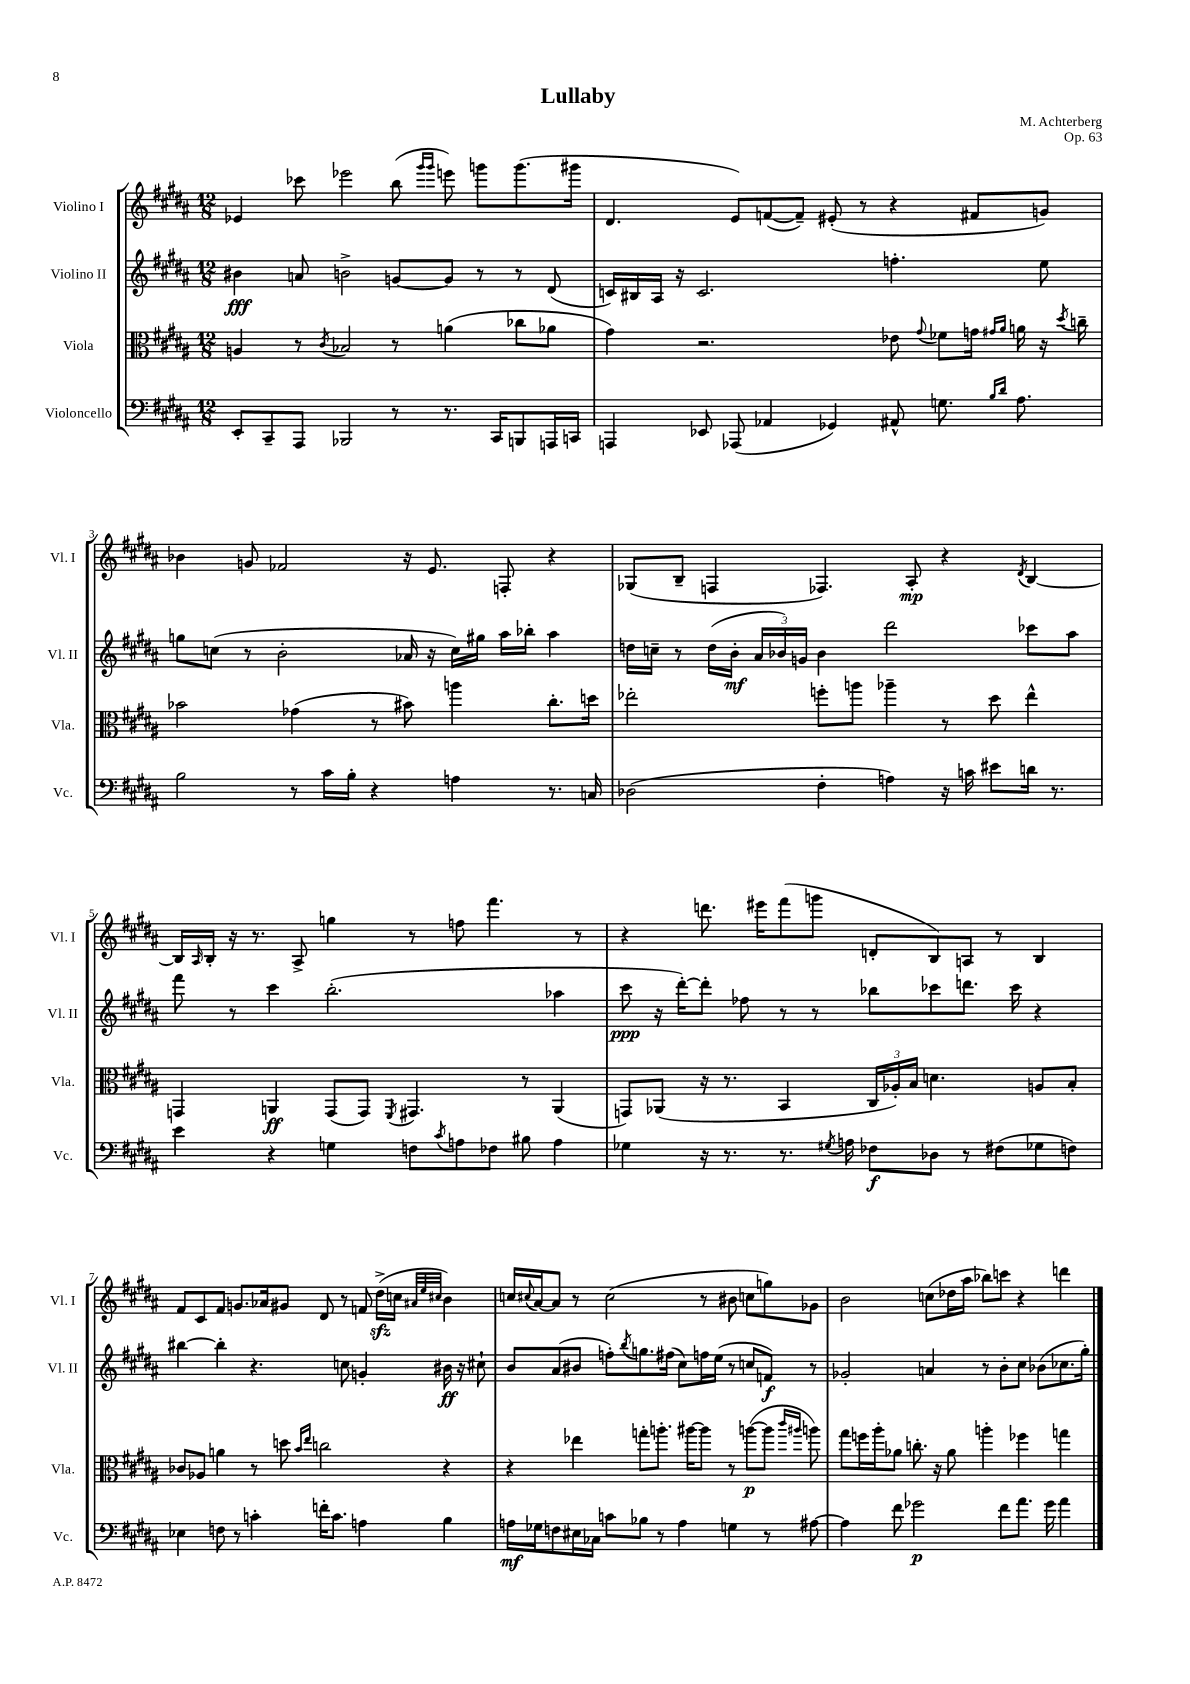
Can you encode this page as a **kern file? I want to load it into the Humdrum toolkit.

**kern	**dynam	**kern	**dynam	**kern	**dynam	**kern	**dynam
*part4	*part4	*part3	*part3	*part2	*part2	*part1	*part1
*staff4	*staff4	*staff3	*staff3	*staff2	*staff2	*staff1	*staff1
*I"Violoncello	*	*I"Viola	*	*I"Violino II	*	*I"Violino I	*
*I'Vc.	*	*I'Vla.	*	*I'Vl. II	*	*I'Vl. I	*
*clefF4	*	*clefC3	*	*clefG2	*	*clefG2	*
*k[f#c#g#d#a#]	*	*k[f#c#g#d#a#]	*	*k[f#c#g#d#a#]	*	*k[f#c#g#d#a#]	*
*M12/8	*	*M12/8	*	*M12/8	*	*M12/8	*
=1	=1	=1	=1	=1	=1	=1	=1
8EE'/L	.	4An/	.	4b#X\	fff	4e-X/	.
8CC#~/	.	.	.	.	.	.	.
8AAA#/J	.	8r	.	8an/	.	8ccc-X\	.
.	.	8qc#/	.	.	.	.	.
2BBB-X/	.	2B-X/	.	2bn^\	.	2eee-X\	.
8r	.	8r	.	[8gn/L	.	(8bb\	.
.	.	.	.	.	.	16qqggg#/LL	.
.	.	.	.	.	.	16qqggg#/JJ	.
8.r	.	(4an\	.	8g/J]	.	8eeen\)	.
.	.	.	.	8r	.	8gggn\L	.
16CC#/KL	.	.	.	.	.	.	.
8BBBn/	.	8cc-X\L	.	8r	.	(8.ggg\	.
16AAAn/L	.	8a-X\J	.	(8d#/	.	.	.
16CCn/JJ	.	.	.	.	.	16ggg#X\Jk	.
=2	=2	=2	=2	=2	=2	=2	=2
4AAAn/	.	4g#\)	.	16cn/LL)	.	4.d#/	.
.	.	.	.	16B#X/	.	.	.
.	.	.	.	16A#/JJ	.	.	.
.	.	.	.	16r	.	.	.
8EE-X/	.	2.r	.	2.c/	.	.	.
(8AAA-X/	.	.	.	.	.	8e/L)	.
4AA-X/	.	.	.	.	.	([8fn/	.
.	.	.	.	.	.	8f~/J])	.
4GG-X/)	.	.	.	.	.	(8e#X'/	.
.	.	.	.	.	.	8r	.
8AA#X^^/	.	8e-X\	.	4.ffn'\	.	4r	.
.	.	8qqg#/	.	.	.	.	.
8.Gn\	.	8f-X\L	.	.	.	.	.
.	.	16gn\Jk	.	.	.	8f#X/L	.
16qqB/LL	.	16qqg#X/LL	.	.	.	.	.
16qqd#/JJ	.	16qqa#/JJ	.	.	.	.	.
8.A#\	.	16an\	.	.	.	.	.
.	.	16r	.	8ee\	.	8gn/J)	.
.	.	8qdd#/	.	.	.	.	.
.	.	16ccn~\	.	.	.	.	.
!!LO:LB:g=z
=3	=3	=3	=3	=3	=3	=3	=3
2B\	.	2b-X\	.	8ggn\L	.	4b-X\	.
.	.	.	.	(8ccn\J	.	.	.
.	.	.	.	8r	.	8gn/	.
.	.	.	.	2b'\	.	2f-X/	.
8r	.	(4g-X\	.	.	.	.	.
16c#\LL	.	.	.	.	.	.	.
16B'\JJ	.	.	.	.	.	.	.
4r	.	8r	.	.	.	.	.
.	.	8b#X\)	.	16a-X/	.	16r	.
.	.	.	.	16r	.	8.e/	.
4An\	.	4aan\	.	16cc\LL)	.	.	.
.	.	.	.	16gg#X\JJ	.	.	.
.	.	.	.	16aa#\LL	.	8Fn'/	.
.	.	.	.	16bb-X'\JJ	.	.	.
8.r	.	8.cc#'\L	.	4aa#\	.	4r	.
16Cn/	.	16ddn\Jk	.	.	.	.	.
=4	=4	=4	=4	=4	=4	=4	=4
(2D-X\	.	2ee-X'\	.	16ddn\LL	.	(8G-X/L	.
.	.	.	.	16ccn~\JJ	.	.	.
.	.	.	.	8r	.	8B~/J	.
.	.	.	.	(16dd\LL	.	4Fn/	.
.	.	.	.	16b'\JJ	mf	.	.
.	.	.	.	24a#/LL	.	.	.
.	.	.	.	24b-X/)	.	.	.
.	.	.	.	24gn/JJ	.	.	.
4F#'\	.	8ffn'\L	.	4b-\	.	4.F-X/)	.
.	.	8aan\J	.	.	.	.	.
4An\)	.	4aa-X~\	.	2ddd#\	.	.	.
.	.	.	.	.	.	8A#'/	mp
16r	.	8r	.	.	.	4r	.
16cn\	.	.	.	.	.	.	.
8e#X\L	.	8dd#\	.	.	.	.	.
.	.	.	.	.	.	8qd#/	.
16dn\Jk	.	4ee-^^\	.	8ccc-X\L	.	[4B/	.
8.r	.	.	.	.	.	.	.
.	.	.	.	8aa#\J	.	.	.
!!LO:LB:g=z
=5	=5	=5	=5	=5	=5	=5	=5
4e\	.	4GGn/	.	8fff#\	.	16B/LL]	.
.	.	.	.	.	.	16qqA#/	.
.	.	.	.	.	.	16B'/JJ	.
.	.	.	.	8r	.	16r	.
.	.	.	.	.	.	8.r	.
4r	.	4AAn/	ff	4ccc#\	.	.	.
.	.	.	.	.	.	8A#^/	.
4Gn\	.	(8GG/L	.	(2.bb'\	.	4ggn\	.
.	.	8GG/J)	.	.	.	.	.
.	.	8qFF#/	.	.	.	.	.
8Fn\L	.	4.GG#X/	.	.	.	8r	.
8qc#/	.	.	.	.	.	.	.
8An\	.	.	.	.	.	8ffn\	.
8F-X\J	.	.	.	.	.	4.fff#\	.
8B#X\	.	8r	.	.	.	.	.
4A\	.	(4AA/	.	4aa-X\	.	.	.
.	.	.	.	.	.	8r	.
=6	=6	=6	=6	=6	=6	=6	=6
4G-X\	.	8GGn/L)	.	8ccc#\	ppp	4r	.
.	.	(8AA-X/J	.	16r	.	.	.
.	.	.	.	[16ddd#'\KL)	.	.	.
16r	.	16r	.	8ddd#'\J]	.	8.dddn\	.
8.r	.	8.r	.	.	.	.	.
.	.	.	.	8ff-X\	.	.	.
.	.	.	.	.	.	16eee#X\KL	.
8.r	.	4BB/	.	8r	.	(8fff#\	.
.	.	.	.	8r	.	8gggn\J	.
8qG#X/	.	.	.	.	.	.	.
16An\	.	.	.	.	.	.	.
8F-X\L	f	24C#/LL	.	8bb-X\L	.	8dn'/L	.
.	.	24A-X'/)	.	.	.	.	.
.	.	24B/JJ	.	.	.	.	.
8D-X\J	.	4.dn\	.	8ccc-X\	.	8B/)	.
8r	.	.	.	8.dddn\J	.	8An/J	.
(8F#X\L	.	.	.	.	.	8r	.
.	.	.	.	16ccc-\	.	.	.
8G-X\	.	8An/L	.	4r	.	4B/	.
8Fn\J)	.	8B'/J	.	.	.	.	.
!!LO:LB:g=z
=7	=7	=7	=7	=7	=7	=7	=7
4E-X\	.	8c-X/L	.	[4bb#X\	.	8f#/L	.
.	.	8A-X/J	.	.	.	8c#/	.
8Fn\	.	4an\	.	4bb#'\]	.	8f#/J	.
8r	.	.	.	.	.	8.gn/L	.
4cn'\	.	8r	.	4.r	.	.	.
.	.	.	.	.	.	16a-X/k	.
.	.	8ddn\	.	.	.	8g#X/J	.
.	.	16qqb/LL	.	.	.	.	.
.	.	16qqee/JJ	.	.	.	.	.
16fn'\KL	.	2ccn\	.	.	.	8d#/	.
8.c\J	.	.	.	.	.	.	.
.	.	.	.	8ccn\	.	8r	.
4An\	.	.	.	4gn'/	.	8fn/	.
.	.	.	.	.	.	(16dd#zz^\LL	.
.	.	.	.	.	.	16ccn\JJ	.
.	.	.	.	.	.	32qqa#X/LLL	.
.	.	.	.	.	.	32qqee/	.
.	.	.	.	.	.	32qqcc#X/JJJ	.
4B\	.	4r	.	16b#X\	ff	4b\)	.
.	.	.	.	16r	.	.	.
.	.	.	.	8cc#X`\	.	.	.
=8	=8	=8	=8	=8	=8	=8	=8
16An\LL	mf	4r	.	8b/L	.	16ccn/LL	.
.	.	.	.	.	.	8qqcc#X/	.
16G-X\J	.	.	.	.	.	[16a#/J	.
8Fn\	.	.	.	(8a#/	.	8a#/J]	.
16E#X\L	.	4ee-X\	.	8b#X/J	.	8r	.
16C-X\JJ	.	.	.	.	.	.	.
8cn\L	.	.	.	8ffn'\L)	.	(2cc#\	.
.	.	.	.	8qbb/	.	.	.
8B-X\J	.	8ggn'\L	.	8.ggn\	.	.	.
8r	.	8.aan'\J	.	.	.	.	.
.	.	.	.	(16ff#X\Jk	.	.	.
4A\	.	.	.	8cc#\L)	.	.	.
.	.	[16aa#X\KL	.	.	.	.	.
.	.	8aa#\J]	.	16ffn\L	.	8r	.
.	.	.	.	(16ee\JJ	.	.	.
4Gn\	.	8r	.	8r	.	8b#X\	.
.	.	([8aan\L	p	8ccn/L	.	8ccn\L	.
8r	.	8aa\J]	.	8fn/J)	f	8ggn\)	.
.	.	16qqccc#/LL	.	.	.	.	.
.	.	16qqaa#X/JJ	.	.	.	.	.
[8A#X\	.	8aan\)	.	8r	.	8g-X\J	.
=9	=9	=9	=9	=9	=9	=9	=9
4A#\]	.	8gg#\L	.	2g-X'/	.	2b\	.
.	.	16ffn\L	.	.	.	.	.
.	.	16aa#'\J	.	.	.	.	.
8f#\	.	8a-X\J	.	.	.	.	.
2g-X\	p	8.ccn'\	.	.	.	.	.
.	.	.	.	4an/	.	(8ccn\L	.
.	.	16r	.	.	.	.	.
.	.	8a-\	.	.	.	16dd-X\L	.
.	.	.	.	.	.	16aa#\JJ	.
.	.	4aan'\	.	8r	.	8bb-X\L)	.
8f#\L	.	.	.	8b'\L	.	8cccn\J	.
8.a#\J	.	4ff-X\	.	8cc#\J	.	4r	.
.	.	.	.	(8b-X\L	.	.	.
16g-\	.	.	.	.	.	.	.
4a#\	.	4ggn\	.	8.cc-X\	.	4dddn\	.
.	.	.	.	16gg#'\Jk)	.	.	.
==	==	==	==	==	==	==	==
*-	*-	*-	*-	*-	*-	*-	*-
